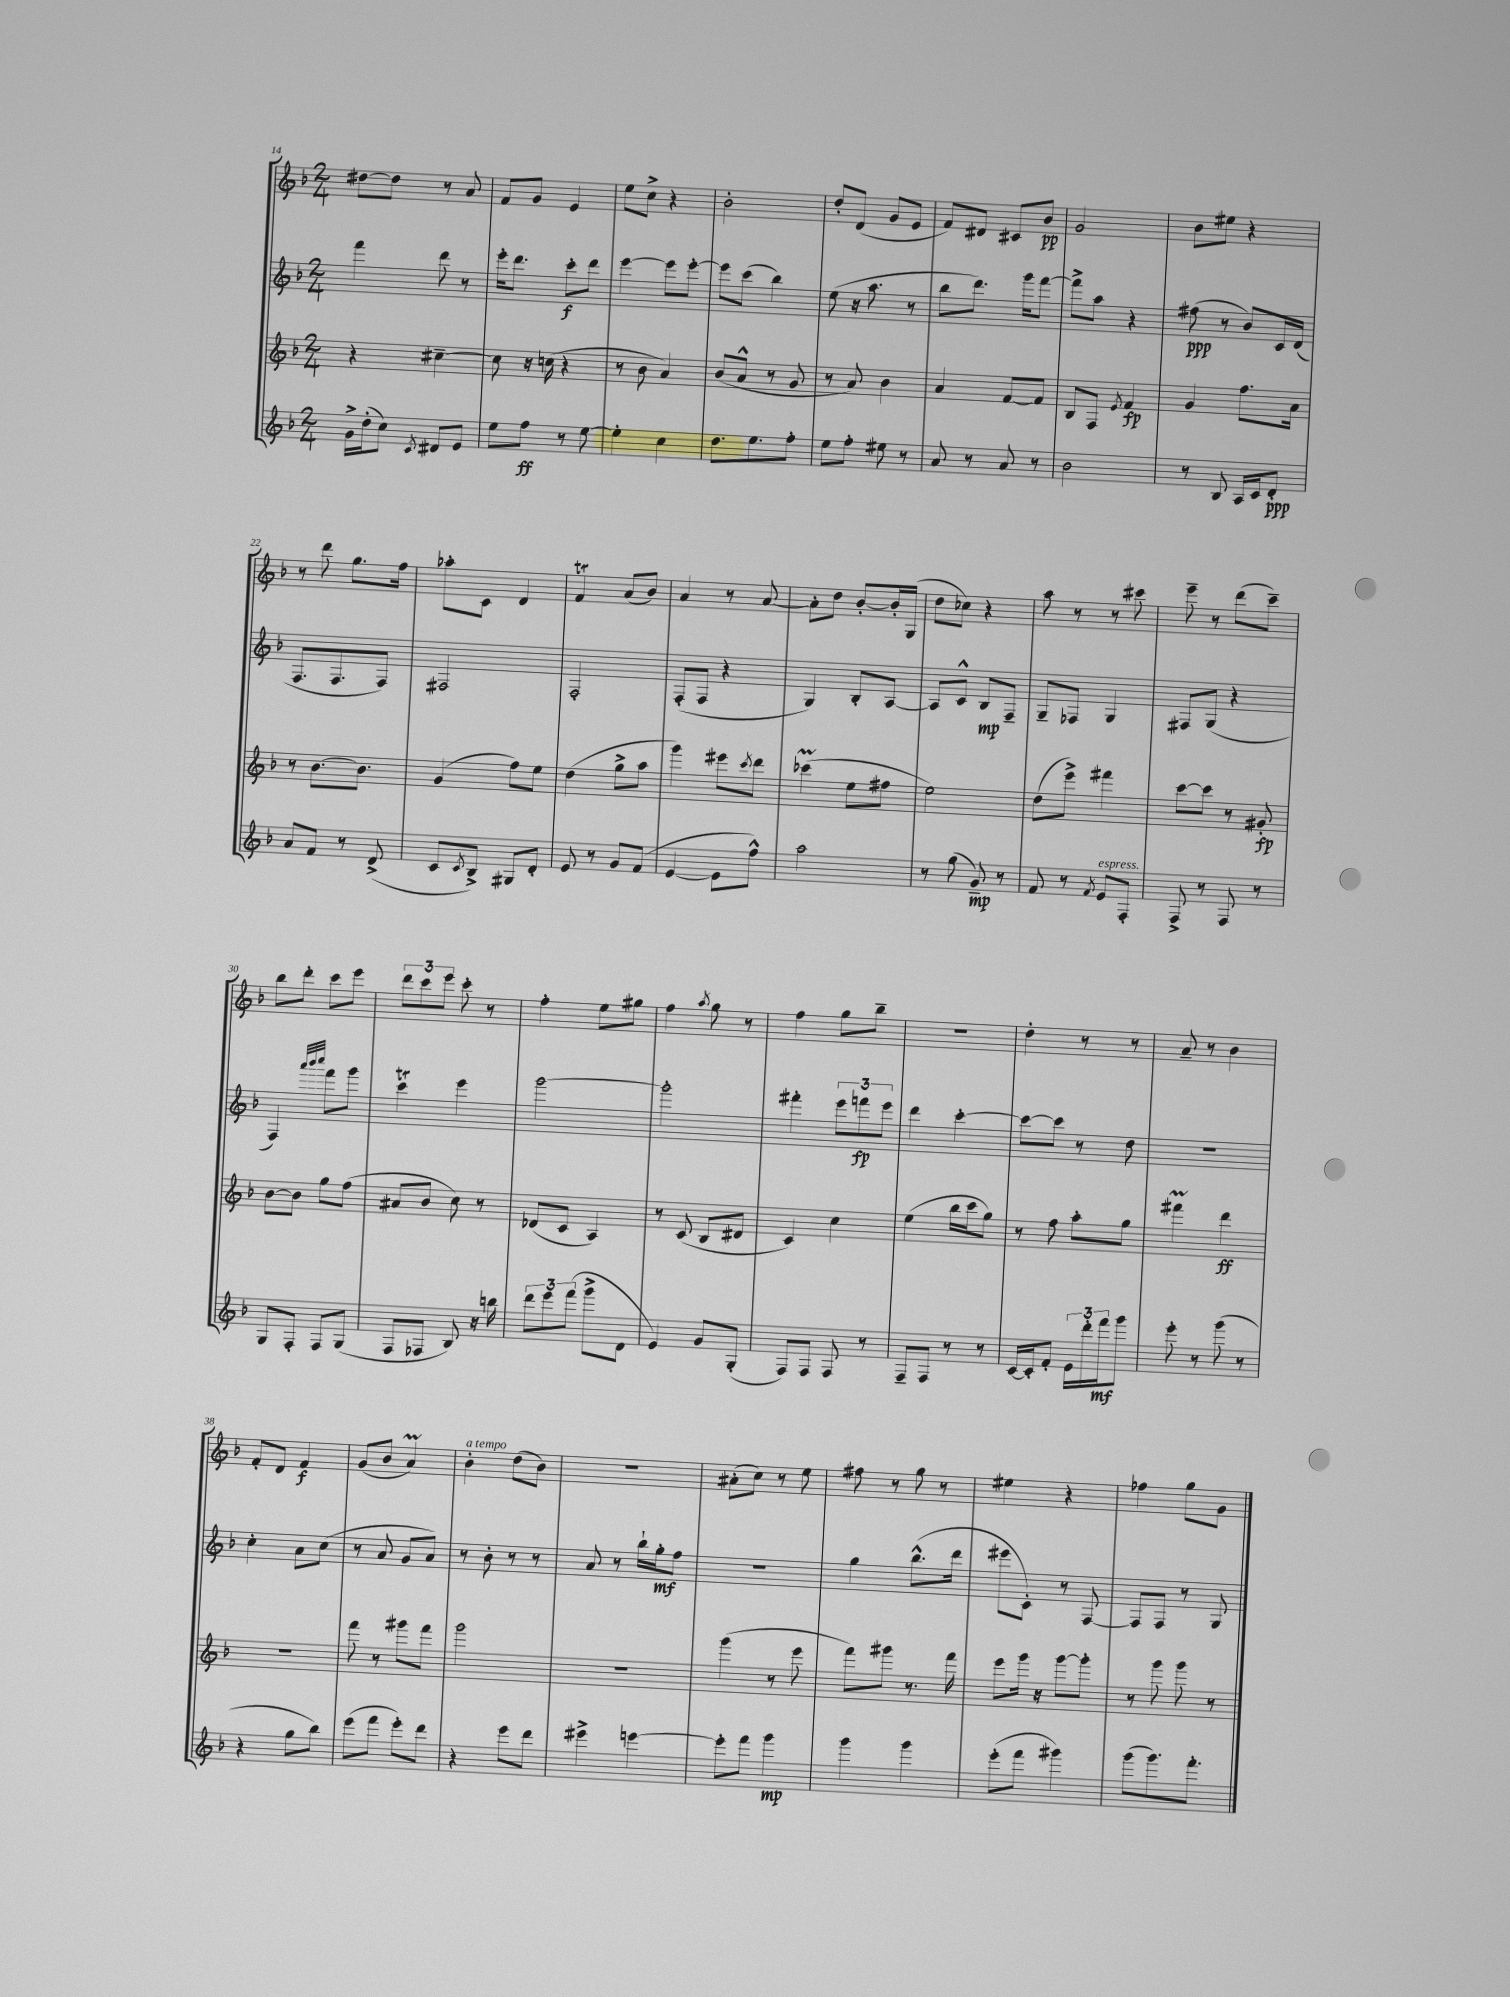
<<
\new StaffGroup <<
\new Staff = "s0" {
    \clef treble \key f \major \numericTimeSignature \time 2/4
    dis''8~ dis''8 r8 a'8 |
    f'8 g'8 e'4 |
    e''8 c''8-> r4 |
    bes'2-. |
    d''8-. d'8( g'8 e'8 |
    f'8) dis'8 cis'8 bes'8\pp |
    g'2 |
    bes'8 eis''8 r4 |
    r8 d'''8 g''8. f''16 |
    aes''8-. c'8 d'4 |
    f'4\trill a'8( bes'8) |
    a'4 r8 a'8~ |
    a'8-. d''8 bes'8~-. bes'16-. g16( |
    d''8 ces''8) r4 |
    a''8 r8 r8 cis'''8 |
    e'''8-- r8 d'''8( c'''8--) |
    bes''8 d'''8-. c'''8 e'''8 |
    \tuplet 3/2 { d'''8 c'''8 e'''8 } c'''8-. r8 |
    f''4-. e''8 gis''8 |
    f''4 \acciaccatura { a''8 } g''8 r8 |
    f''4 g''8 bes''8-- |
    R2 |
    d''4-. r8 r8 |
    a'8-- r8 bes'4 |
    f'8-. d'8 f'4\f |
    g'8( bes'8 a'4\prall) |
    bes'4-.^\markup { \italic "a tempo" } d''8( bes'8) |
    R2 |
    ais'8-.( c''8) r8 e''8 |
    fis''8 r8 g''8 r8 |
    eis''4 r4 |
    fes''4 g''8 g'8 \bar "|." |
}
\new Staff = "s1" {
    \clef treble \key f \major \numericTimeSignature \time 2/4
    f'''4 d'''8 r8 |
    e'''16-. d'''8. c'''8-.\f d'''8 |
    e'''4~ e'''8 e'''8~-. |
    e'''8 c'''8( bes''4) |
    e''8( r16 a''8. r8 |
    bes''8 d'''8.) g'''16 f'''8~ |
    f'''8-> a''8 r4 |
    fis''8\ppp( r8 bes'8) c'16 d'16( |
    f8. f8. f8) |
    fis2 |
    f2-. |
    f8-.( f8 r4 |
    g4) bes8-. a8~ |
    a8 c'8-^ bes8\mp f8-- |
    g8-- fes8 g4 |
    fis8 g8( r4 |
    f4) \grace { a'''32 bes'''32 c''''32 } f'''8 g'''8 |
    c'''4\trill e'''4 |
    g'''2~ |
    g'''2-. |
    fis'''4-. \tuplet 3/2 { e'''8 f'''8\fp e'''8 } |
    d'''4 c'''4~-. |
    c'''8~ c'''8 r8 d''8 |
    R2 |
    c''4-. a'8 c''8( |
    r8 a'8 g'8 a'8) |
    r8 bes'8-. r8 r8 |
    a'8 r8 bes''16-! g''16-.\mf f''8 |
    R2 |
    g''4 bes''8.-^( d'''16 |
    eis'''8 c'8-.) r8 f8~ |
    f8 f8 r8 g8 \bar "|." |
}
\new Staff = "s2" {
    \clef treble \key f \major \numericTimeSignature \time 2/4
    r4 cis''4~-- |
    cis''8 r16 c''16( r4 |
    r8 bes'8 a'4) |
    bes'8( a'8-^ r8 g'8 |
    r8 a'8) bes'4 |
    a'4 f'8~ f'8 |
    bes8 f8 \acciaccatura { e'8 } f'4\fp |
    g'4 f''8. a'16 |
    r8 bes'8.~ bes'8. |
    g'4( f''8) e''8 |
    d''4( g''8-> a''8 |
    g'''4) eis'''8 \acciaccatura { c'''8 } d'''8 |
    ces'''4\prall( e''8 fis''8 |
    e''2) |
    d''8( e'''8->) fis'''4 |
    c'''8~ c'''8 r8 gis'8-.\fp |
    bes'8~ bes'8 g''8 f''8( |
    ais'8 bes'8 c''8) r8 |
    des'8( c'8 a4) |
    r8 c'8( bes8 dis'8 |
    c'4) c''4 |
    e''4( bes''16 c'''16 g''8) |
    r8 f''8 a''8-. g''8 |
    fis'''4\prall d'''4\ff |
    R2 |
    f'''8 r8 gis'''8 f'''8 |
    g'''2 |
    r2 |
    g'''4( r8 e'''8 |
    f'''8) gis'''8 r8. f'''16 |
    e'''8 g'''16 r16 g'''8~ g'''8-. |
    r8 g'''8 g'''8 r8 \bar "|." |
}
\new Staff = "s3" {
    \clef treble \key f \major \numericTimeSignature \time 2/4
    g'16-> d''16-.( c''8) \acciaccatura { c'8 } dis'8 e'8 |
    e''8 f''8\ff r8 e''8~ |
    e''4-. c''4 |
    d''8. e''8. f''8-. |
    e''8 f''8-. eis''8 r8 |
    a'8 r8 a'8 r8 |
    bes'2 |
    r8 bes8 a16 c'16 d'8-.\ppp |
    a'8 f'8 r8 d'8->( |
    c'8 \acciaccatura { c'8 } bes8->) gis8 d'8-. |
    e'8 r8 g'8 f'8( |
    e'4~ e'8 f''8-^) |
    a''2 |
    r8 g''8( g'8--\mp) r8 |
    f'8 r8 \acciaccatura { f'8 } e'8^\markup { \italic "espress." } f8-. |
    f8-> r8 f8 r8 |
    g8 f8-. f8 g8( |
    f8 fes8 bes8) r16 b''16 |
    \tuplet 3/2 { d'''8 e'''8 f'''8( } g'''8-> d'8 |
    e'4) g'8 g8-.( |
    f8) f8 f8 r8 |
    f8-- f8 r8 r8 |
    c'16~ c'16-. f'8-. \tuplet 3/2 { e'16 d'''16-. f'''16\mf } g'''8 |
    e'''8-. r8 g'''8( r8 |
    r4 g''8 bes''8) |
    e'''8( f'''8 e'''8-.) d'''8 |
    r4 e'''8 d'''8 |
    eis'''4-> e'''4~ |
    e'''8-. f'''8 g'''4\mp |
    g'''4 g'''4 |
    e'''8-.( f'''8 gis'''4) |
    g'''8( g'''8.) f'''8.-. \bar "|." |
}
>>
>>
\layout { \context { \Score currentBarNumber = #14 } }
